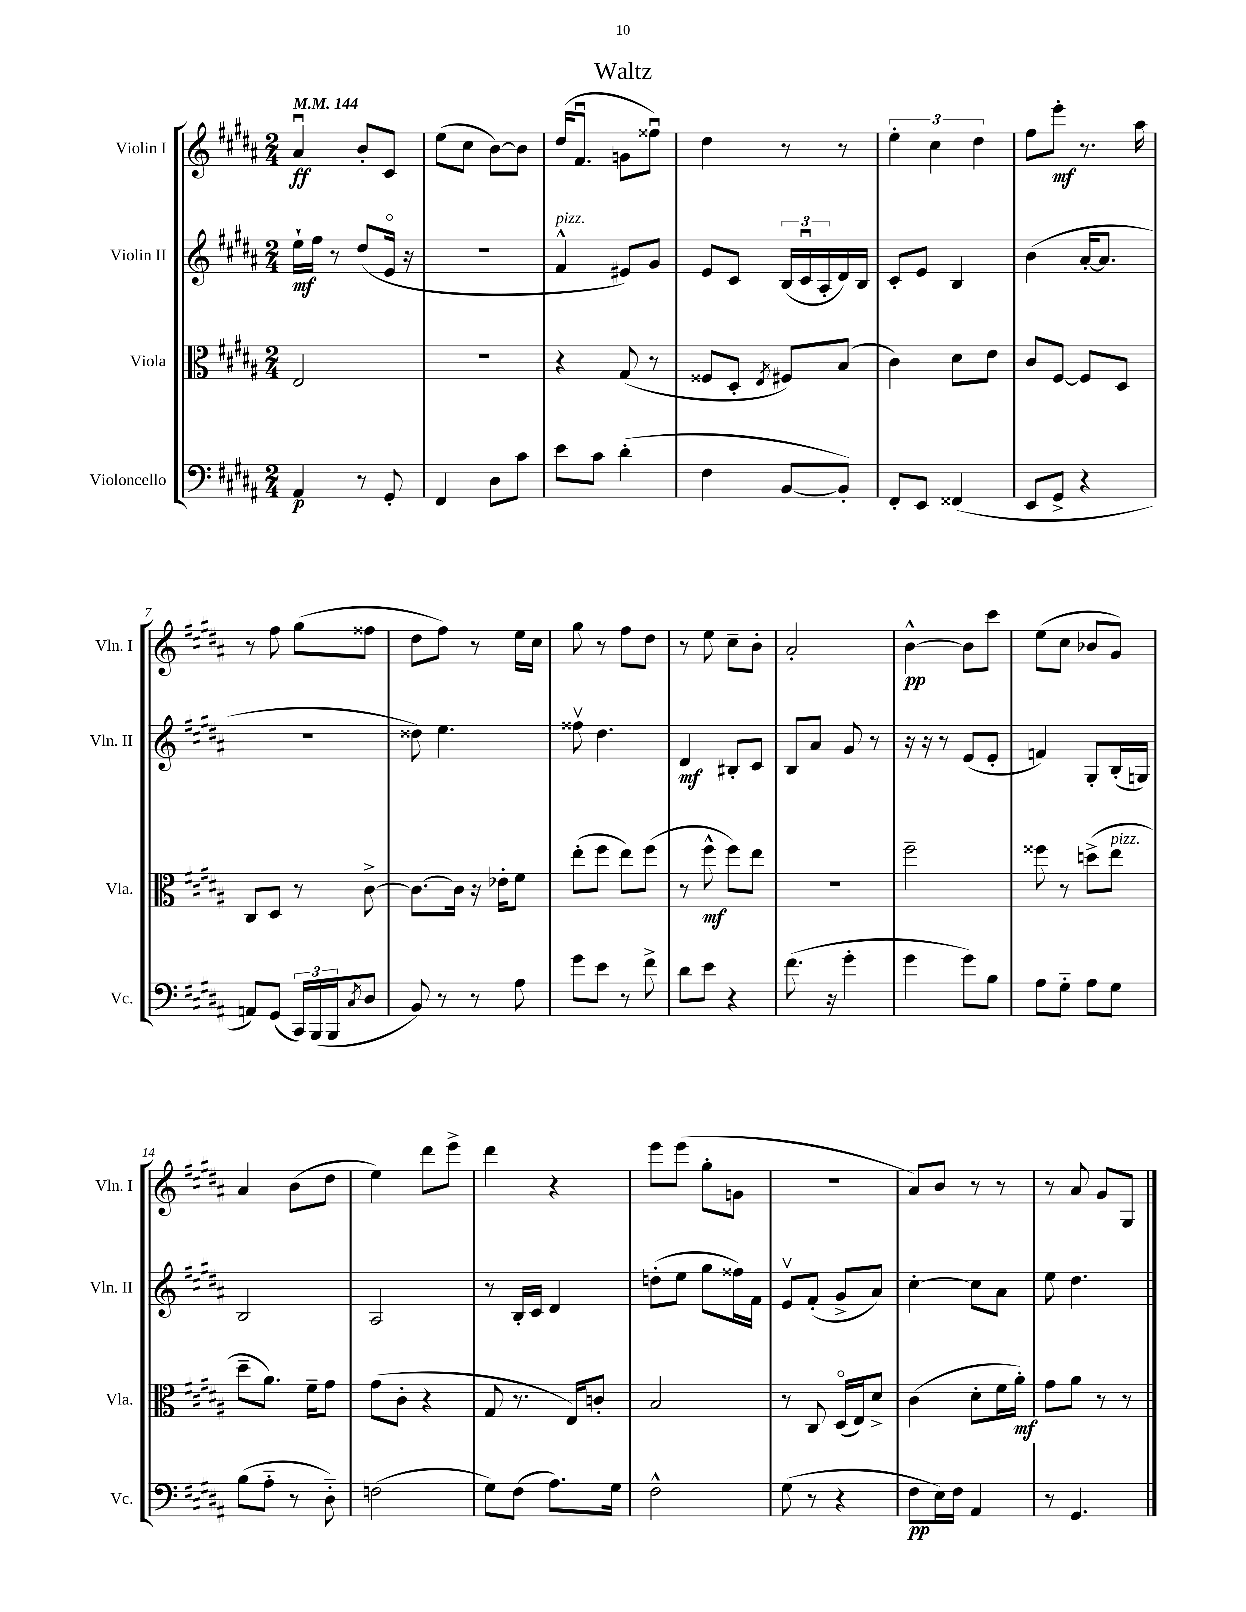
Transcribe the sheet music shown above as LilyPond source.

\header { title = "Waltz" }
<<
\new StaffGroup <<
\new Staff = "s0" \with { instrumentName = "Violin I" shortInstrumentName = "Vln. I" } {
    \clef treble \key b \major \numericTimeSignature \time 2/4 \tempo 4 = 144
    ais'4\downbow\ff b'8-. cis'8 |
    e''8( cis''8 b'8~) b'8 |
    dis''16( fis'8.\downbow g'8 fisis''8\downbow) |
    dis''4 r8 r8 |
    \tuplet 3/2 { e''4-. cis''4 dis''4 } |
    fis''8 e'''8-.\mf r8. ais''16 |
    r8 fis''8 gis''8( fisis''8 |
    dis''8 fis''8) r8 e''16 cis''16 |
    gis''8 r8 fis''8 dis''8 |
    r8 e''8 cis''8-- b'8-. |
    ais'2-. |
    b'4~-^\pp b'8 cis'''8 |
    e''8( cis''8 bes'8 gis'8) |
    ais'4 b'8( dis''8 |
    e''4) dis'''8 e'''8-> |
    dis'''4 r4 |
    e'''8 e'''8( gis''8-. g'8 |
    r2 |
    ais'8) b'8 r8 r8 |
    r8 ais'8 gis'8 gis8 \bar "|." |
}
\new Staff = "s1" \with { instrumentName = "Violin II" shortInstrumentName = "Vln. II" } {
    \clef treble \key b \major \numericTimeSignature \time 2/4
    e''16-!\mf fis''16 r8 dis''8( e'16\flageolet r16 |
    R2 |
    fis'4-^^\markup { \italic "pizz." } eis'8) gis'8 |
    e'8 cis'8 \tuplet 3/2 { b16( cis'16\downbow ais16-. } dis'16) b16 |
    cis'8-. e'8 b4 |
    b'4( ais'16~-. ais'8. |
    R2 |
    disis''8) e''4. |
    fisis''8\upbow dis''4. |
    dis'4\mf bis8-. cis'8 |
    b8 ais'8 gis'8 r8 |
    r16 r16 r8 e'8( e'8-. |
    f'4) gis8-. b16-.( g16) |
    b2 |
    ais2 |
    r8 b16-. cis'16 dis'4 |
    d''8-.( e''8 gis''8 fisis''16) fis'16 |
    e'8\upbow fis'8-.( gis'8-> ais'8) |
    cis''4~-. cis''8 ais'8 |
    e''8 dis''4. \bar "|." |
}
\new Staff = "s2" \with { instrumentName = "Viola" shortInstrumentName = "Vla." } {
    \clef alto \key b \major \numericTimeSignature \time 2/4
    e2 |
    R2 |
    r4 gis8( r8 |
    fisis8 dis8-. \acciaccatura { e8 } fis8) b8( |
    cis'4) dis'8 e'8 |
    cis'8 fis8~ fis8 dis8 |
    cis8 dis8 r8 cis'8~-> |
    cis'8.~ cis'16 r16 ees'16-. fis'8 |
    e''8-.( fis''8 e''8) fis''8( |
    r8 fis''8-^\mf fis''8) e''8 |
    R2 |
    fis''2-- |
    fisis''8 r8 d''8->( e''8^\markup { \italic "pizz." } |
    dis''8-- ais'8.) fis'16-- gis'8 |
    gis'8( cis'8-. r4 |
    gis8 r8. e16) c'8-. |
    b2 |
    r8 cis8 dis16\flageolet( e16) dis'8-> |
    cis'4( dis'8-. fis'16 ais'16-.\mf) |
    gis'8 ais'8 r8 r8 \bar "|." |
}
\new Staff = "s3" \with { instrumentName = "Violoncello" shortInstrumentName = "Vc." } {
    \clef bass \key b \major \numericTimeSignature \time 2/4
    ais,4\p r8 gis,8-. |
    fis,4 dis8 cis'8 |
    e'8 cis'8 dis'4-.( |
    fis4 b,8~ b,8-.) |
    fis,8-. e,8 fisis,4( |
    e,8 gis,8-> r4 |
    a,8) gis,8( \tuplet 3/2 { cis,16) b,,16( b,,16 } \acciaccatura { cis8 } dis8 |
    b,8) r8 r8 ais8 |
    gis'8 e'8 r8 fis'8-> |
    dis'8 e'8 r4 |
    fis'8.( r16 gis'4-. |
    gis'4 gis'8) b8 |
    ais8 gis8-_ ais8 gis8 |
    b8( ais8-_ r8 dis8-_) |
    f2( |
    gis8) fis8( ais8.) gis16 |
    fis2-^ |
    gis8( r8 r4 |
    fis8\pp e16) fis16 ais,4 |
    r8 gis,4. \bar "|." |
}
>>
>>
